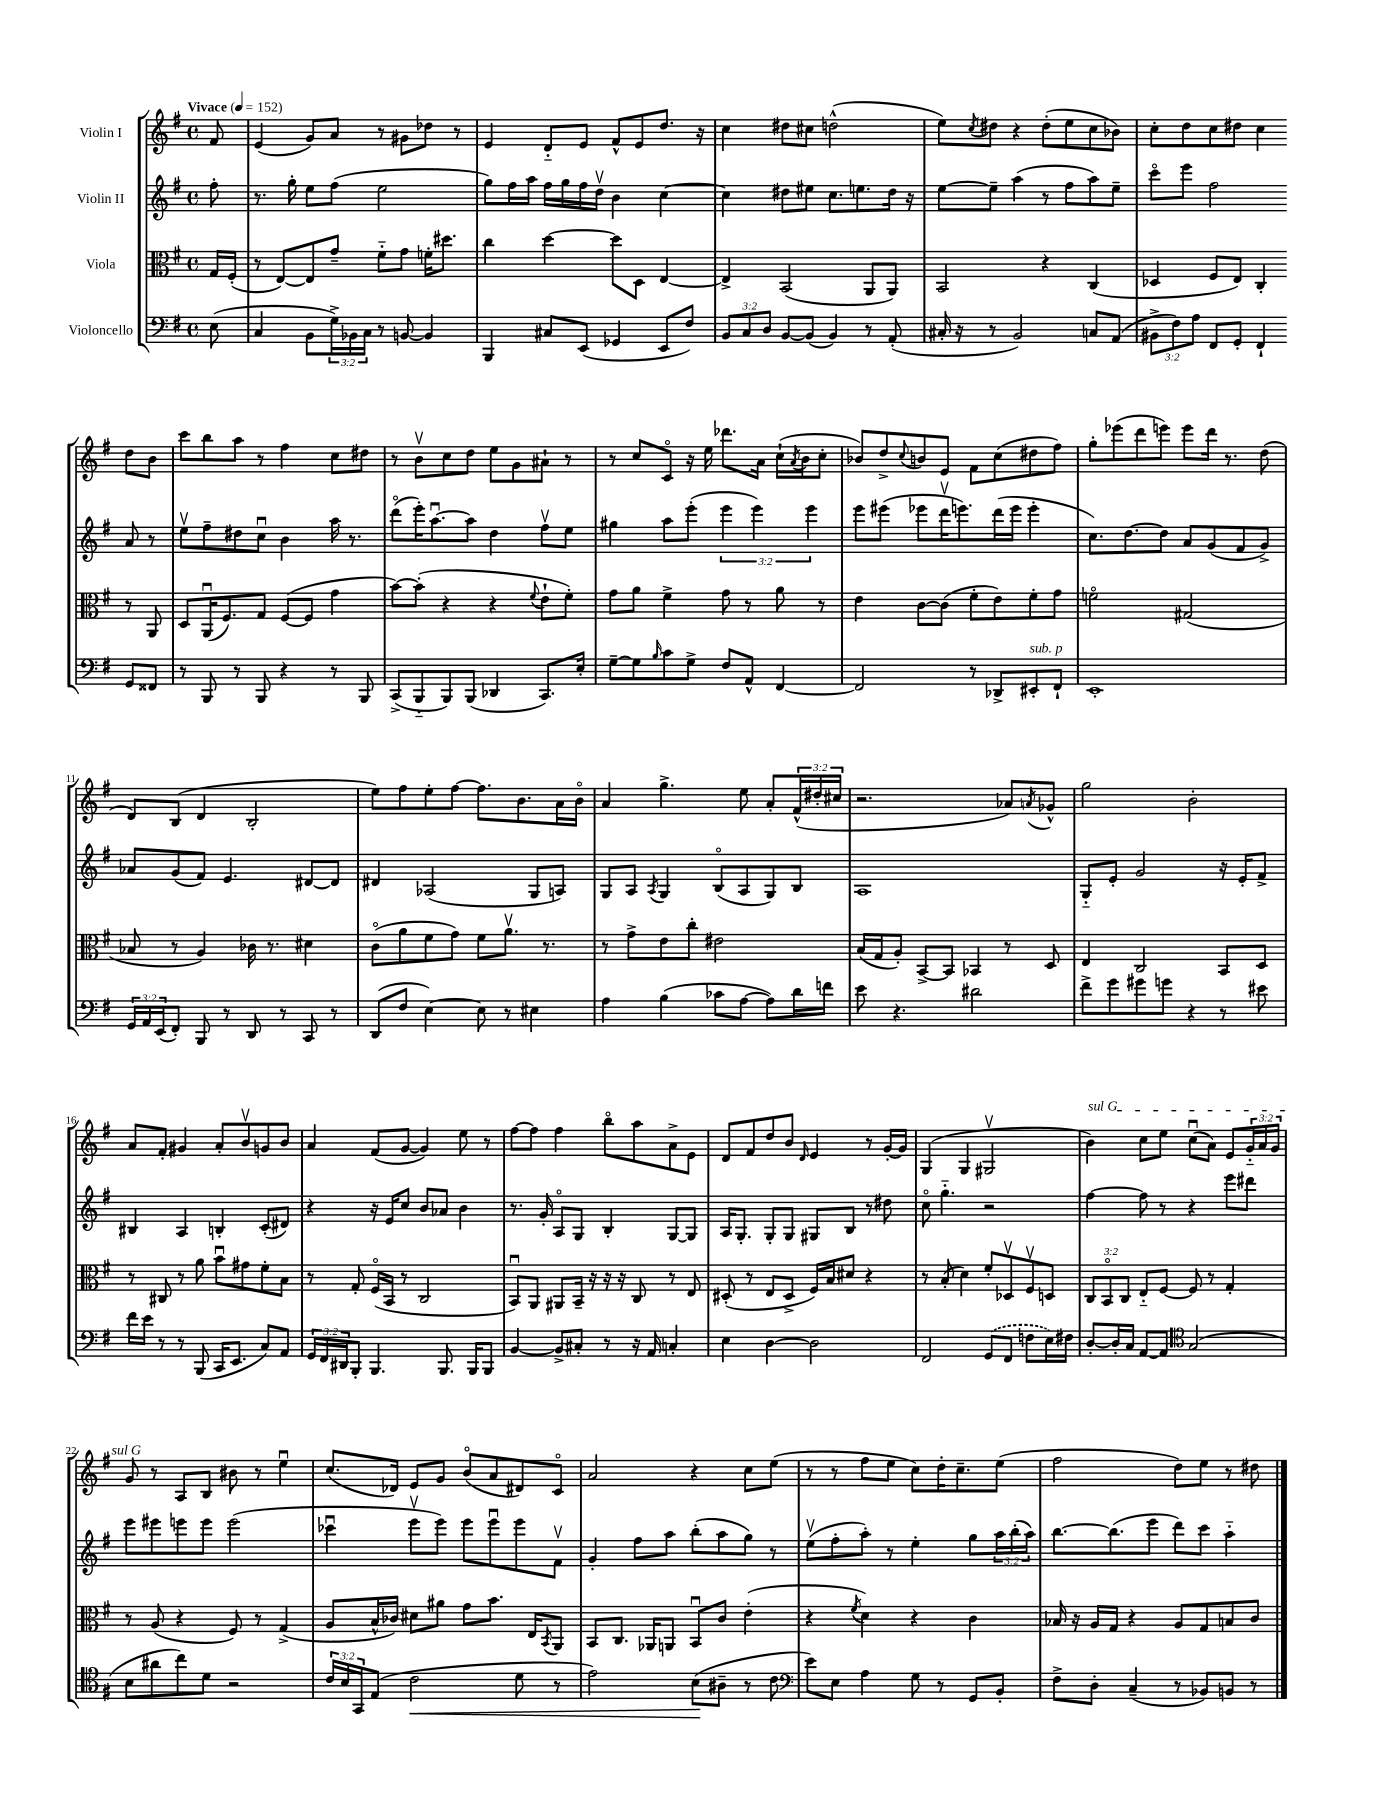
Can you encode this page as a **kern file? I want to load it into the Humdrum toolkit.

**kern	**dynam	**kern	**kern	**kern
*part4	*part4	*part3	*part2	*part1
*staff4	*staff4	*staff3	*staff2	*staff1
*I"Violoncello	*	*I"Viola	*I"Violin II	*I"Violin I
*clefF4	*	*clefC3	*clefG2	*clefG2
*k[f#]	*	*k[f#]	*k[f#]	*k[f#]
*M4/4	*	*M4/4	*M4/4	*M4/4
*met(c)	*	*met(c)	*met(c)	*met(c)
*MM152	*	*MM152	*MM152	*MM152
=	=	=	=	=
!	!	!	!	!LO:TX:a:B:t=Vivace
(8E\	.	16G/LL	8ff#'\	8f#/
.	.	(16F#'/JJ	.	.
=1	=1	=1	=1	=1
4C/	.	8r	8.r	(4e/
.	.	[8E/L)	.	.
.	.	.	16gg'\	.
8BB\L	.	8E/]	8ee\L	8g/L)
24G^\L)	.	8g~/J	(8ff#\J	8a/J
24BB-X\	.	.	.	.
24C\JJ	.	.	.	.
8r	.	8f#\L	2ee\	8r
[8BBn/	.	8g\J	.	8g#X\L
4BB/]	.	16fn'\KL	.	8dd-X\J
.	.	8.dd#X\J	.	.
.	.	.	.	8r
=2	=2	=2	=2	=2
4BBB/	.	4cc\	8gg\L)	4e/
.	.	.	16ff#\L	.
.	.	.	16aa\JJ	.
8C#X/L	.	[4dd\	16ff#\LL	8d/L
.	.	.	16gg\	.
(8EE/J	.	.	16ff#\	8e/J
.	.	.	16ddv\JJ	.
4GG-X/	.	8dd\L]	4b\	8f#^^/L
.	.	8D\J	.	8e/
8EE/L	.	[4E/	[4cc\	8.dd/J
8F#/J)	.	.	.	.
.	.	.	.	16r
=3	=3	=3	=3	=3
12BB/L	.	4E^/]	4cc\]	4cc\
12C/	.	.	.	.
12D/J	.	.	.	.
[8BB/L	.	(2BB/	8dd#X\L	8dd#X\L
(8BB/J]	.	.	8ee#X\J	8cc#X\J
4BB/)	.	.	8.cc\L	(2ddn^^\
.	.	.	8.een\	.
8r	.	8AA/L	.	.
(8AA'/	.	8AA/J)	16dd#\Jk	.
.	.	.	16r	.
=4	=4	=4	=4	=4
16C#X'/	.	2BB/	[8ee\L	8ee\L)
16r	.	.	.	.
.	.	.	.	8qcc/
8r	.	.	8ee~\J]	8dd#X\J
2BB/)	.	.	(4aa\	4r
.	.	4r	8r	(8dd#'\L
.	.	.	8ff#\L	8ee\
8Cn/L	.	(4C/	8aa\)	8cc\
(8AA/J	.	.	8ee~\J	8b-X\J)
=5	=5	=5	=5	=5
12BB#X^\L	.	4D-X/	8ccc\L	8cc'\L
12F#\)	.	.	.	.
.	.	.	8eee\J	8dd\
12A\J	.	.	.	.
8FF#/L	.	8F#/L	2ff#\	8cc\
8GG'/J	.	8E/J)	.	8dd#X\J
4FF#`/	.	4C'/	.	4cc\
8GG/L	.	8r	8a/	8dd#\L
8FF##X/J	.	8AA/	8r	8b\J
!!LO:LB:g=z
=6	=6	=6	=6	=6
8r	.	8D/L	8eev\L	8ccc\L
8BBB/	.	(16AAu/K	8ff#~\	8bb\
.	.	8.F#/)	.	.
8r	.	.	8dd#X\	8aa\J
8BBB/	.	8G/J	8ccu\J	8r
4r	.	([8F#/L	4b\	4ff#\
.	.	8F#/J]	.	.
8r	.	4g\	16aa\	8cc\L
.	.	.	8.r	.
8BBB/	.	.	.	8dd#X\J
=7	=7	=7	=7	=7
(8CC^/L	.	[8b\L)	(8ddd\L	8r
8BBB/	.	(8b'\J]	16eee'\K)	8bv\L
.	.	.	[8.aau\	.
8BBB/)	.	4r	.	8cc\
(8BBB/J	.	.	8aa\J]	8dd\J
4DD-X/	.	4r	4dd\	8ee\L
.	.	.	.	8g\
.	.	8qqf#/	.	.
8.CC/L)	.	8e`\L	8ff#v\L	8a#X`\J
.	.	8f#'\J)	8ee\J	8r
16E'/Jk	.	.	.	.
=8	=8	=8	=8	=8
[8G~\L	.	8g\L	4gg#X\	8r
8G\]	.	8a\J	.	8cc/L
16qqB/	.	.	.	.
8c\	.	4f#^\	8aa\L	8c/J
8G^\J	.	.	(8eee'\J	16r
.	.	.	.	16ee\
8F#/L	.	8g\	6eee\	8.ddd-X\L
8AA^^/J	.	8r	.	.
.	.	.	6eee\)	.
.	.	.	.	16a\Jk
[4FF#/	.	8a\	.	(16cc`\LL
.	.	.	.	8qa/
.	.	.	.	16b\J
.	.	.	6eee\	.
.	.	8r	.	8cc'\J
=9	=9	=9	=9	=9
2FF#/]	.	4e\	8eee\L	8b-X/L)
.	.	.	(8eee#X\J	8dd^/
.	.	.	.	8qqcc/
.	.	[8c\L	8eee-X\L	8bn/
.	.	(8c\J]	16dddv\K	8e/J
.	.	.	8.eeen\)	.
8r	.	8f#'\L	.	8f#\L
8DD-X^/L	.	8e\)	(16ddd\L	(8cc\
.	.	.	16eee\JJ	.
!LO:TX:a:i:t=sub. p	!	!	!	!
8EE#X'/	.	8f#'\	4eee'\	8dd#X\
8FF#`/J	.	8g\J	.	8ff#\J)
=10	=10	=10	=10	=10
1EE'	.	2fn\	8.cc\L)	8gg'\L
.	.	.	.	(8eee-X\
.	.	.	[8.dd\	.
.	.	.	.	8ddd\
.	.	.	8dd\J]	8eeen\J)
.	.	(2G#X/	8a/L	8eee\L
.	.	.	(8g/	16ddd\Jk
.	.	.	.	8.r
.	.	.	8f#/	.
.	.	.	8g^/J)	(8dd\
!!LO:LB:g=z
=11	=11	=11	=11	=11
24GG/LL	.	8B-X/	8a-X/L	8d/L)
24AA/	.	.	.	.
(24EE/J	.	.	.	.
8FF#'/J)	.	8r	(8g/	(8B/J
8BBB/	.	4A/)	8f#/J)	4d/
8r	.	.	4.e/	.
8DD/	.	16c-X\	.	2B'/
.	.	8.r	.	.
8r	.	.	.	.
8CC/	.	4d#X\	[8d#X/L	.
8r	.	.	8d#/J]	.
=12	=12	=12	=12	=12
(8DD/L	.	(8c\L	4d#X/	8ee\L)
8F#/J	.	8a\	.	8ff#\
[4E\)	.	8f#\	(2A-X/	8ee'\
.	.	8g\J)	.	[8ff#\J
8E\]	.	8f#\L	.	8.ff#\L]
8r	.	8.av\J	.	.
.	.	.	.	8.b\
4E#X\	.	.	8G/L	.
.	.	8.r	.	.
.	.	.	8An/J)	16a\L
.	.	.	.	16b\JJ
=13	=13	=13	=13	=13
4A\	.	8r	8G/L	4a/
.	.	8g^\L	8A/J	.
.	.	.	8qA/	.
(4B\	.	8e\	4G/	4.gg^\
.	.	8cc'\J	.	.
8c-X\L	.	2e#X\	(8B/L	.
[8A\J	.	.	8A/	8ee\
8A\L])	.	.	8G/)	8a'/L
16d\L	.	.	8B/J	(24f#^^/L
.	.	.	.	24dd#X'/
16fn\JJ	.	.	.	.
.	.	.	.	24cc#X/JJ
=14	=14	=14	=14	=14
8e\	.	(16B/LL	1A	2.r
.	.	16G/J	.	.
4.r	.	8A'/J)	.	.
.	.	[8BB^/L	.	.
.	.	8BB/J]	.	.
2d#X\	.	4BB-X/	.	.
.	.	8r	.	8a-X/L)
.	.	.	.	8qan/
.	.	8D/	.	8g-X^^/J
=15	=15	=15	=15	=15
8f#^\L	.	4E/	8G/L	2gg\
8g\	.	.	8e'/J	.
8g#X\	.	2C/	2g/	.
8gn\J	.	.	.	.
4r	.	.	.	2b'\
8r	.	8BB/L	16r	.
.	.	.	16e'/KL	.
8e#X\	.	8D/J	8f#^/J	.
!!LO:LB:g=z
=16	=16	=16	=16	=16
16f#\LL	.	8r	4B#X/	8a/L
16e\JJ	.	.	.	.
8r	.	8C#X/	.	8f#'/J
8r	.	8r	4A/	4g#X/
(8BBB/	.	8a\	.	.
16CC/KL	.	8bu\L	4Bn'/	8a'/L
8.EE/J	.	.	.	.
.	.	8g#X\	.	8bv/
8C/L)	.	8f#'\	(8c'/L	8gn/
8AA/J	.	8B\J	8d#X/J)	8b/J
=17	=17	=17	=17	=17
24GG/LL	.	8r	4r	4a/
24FF#/	.	.	.	.
24DD#X/J	.	.	.	.
8BBB'/J	.	8G'/	.	.
4.BBB/	.	(16F#/LL	16r	(8f#/L
.	.	16BB/JJ	16e/KL	.
.	.	8r	8cc/J	[8g/J
.	.	2C/	8b/L	4g/])
8.BBB/	.	.	8a-X/J	.
.	.	.	4b\	8ee\
16BBB/KL	.	.	.	.
8BBB/J	.	.	.	8r
=18	=18	=18	=18	=18
[4BB/	.	8BBu/L)	8.r	[8ff#\L
.	.	8AA/J	.	8ff#\J]
.	.	.	16g'/	.
8BB^/L]	.	8AA#X/L	8A/L	4ff#\
8C#X'/J	.	16BB~/Jk	8G/J	.
.	.	16r	.	.
8r	.	16r	4B'/	8bb\L
.	.	16r	.	.
16r	.	8C/	.	8aa\
16AA/	.	.	.	.
4Cn'/	.	8r	[8G/L	8a^\
.	.	8E/	8G/J]	8e\J
=19	=19	=19	=19	=19
4E\	.	(8D#X'/	16A/KL	8d/L
.	.	.	8.G'/J	.
.	.	8r	.	8f#/
[4D\	.	8E/L	8G'/L	8dd/
.	.	8D#^/J	8G/J	8b/J
.	.	.	.	16qqd/
2D\]	.	16F#/LL)	8G#X/L	4e/
.	.	16B/J	.	.
.	.	8d#X/J	8B/J	.
.	.	4r	8r	8r
.	.	.	8dd#X\	[16g'/LL
.	.	.	.	16g/JJ]
=20	=20	=20	=20	=20
2FF#/	.	8r	8cc\	(4G/
.	.	(8B'/	4.gg\	.
.	.	4d\)	.	4G/
(8GG/L	.	8f#'/L	2r	2G#Xv/
8FF#/J	.	8D-Xv/	.	.
8Fn\L	.	8F#v/	.	.
16E\L)	.	8Dn/J	.	.
16F#X\JJ	.	.	.	.
=21	=21	=21	=21	=21
!	!	!	!	!LO:TX:a:i:t=sul G
[8D'/L	.	12C/L	[4ff#\	4b\)
.	.	12BB/	.	.
16D'/L]	.	.	.	.
.	.	12C/J	.	.
16C/JJ	.	.	.	.
[8AA/L	.	8E/L	8ff#\]	8cc\L
8AA/J]	.	[8F#/J	8r	8ee\J
*clefC4	*	*	*	*
(2G/	.	8F#/]	4r	(8ccu\L
.	.	8r	.	8a\J)
.	.	4G'/	8eee\L	8e/L
.	.	.	8ddd#X\J	24g/L
.	.	.	.	24a/
.	.	.	.	24g/JJ
!!LO:LB:g=z
=22	=22	=22	=22	=22
8B\L	.	8r	8eee\L	8g/
8a#X\	.	(8A/	8eee#X\	8r
8cc\)	.	4r	8eeen\	8A/L
8d\J	.	.	8eee\J	8B/J
2r	.	8F#/)	(2eee\	8b#X\
.	.	8r	.	8r
.	.	(4G^/	.	4eeu\
=23	=23	=23	=23	=23
24c/LL	.	8A/L	4ccc-Xu\	(8.cc/L
24B/	.	.	.	.
24GG/J	.	.	.	.
(8E/J	.	16B^^/L	.	.
.	.	16c-X/JJ)	.	16d-X/Jk)
!	!LO:HP:b	!	!	!
2c\	<	8d#X\L	8eeev\L	8e/L
.	.	8a#X\J	8eee\J)	8g/J
.	.	8g\L	8eee\L	(8b/L
.	.	8.b\J	8eeeu\	8a/
8d\	.	.	8eee\	8d#X/)
.	.	16E/KL	.	.
.	.	8qBB/	.	.
8r	.	8AA/J	8f#v\J	8c/J
=24	=24	=24	=24	=24
2e\)	.	8BB/L	4g'/	2a/
.	.	8.C/J	.	.
.	.	.	8ff#\L	.
.	.	16AA-X/KL	.	.
.	.	8AAn/J	8aa\J	.
(8B\L	.	8BBu/L	(8bb'\L	4r
8A#X~\J	[	8c/J	8aa\	.
8r	.	(4e'\	8gg\J)	8cc\L
8c\	.	.	8r	(8ee\J
=25	=25	=25	=25	=25
*clefF4	*	*	*	*
8e\L)	.	4r	(8eev\L	8r
8E\J	.	.	8ff#'\	8r
.	.	8qf#/	.	.
4A\	.	4d\)	8aa'\J)	8ff#\L
.	.	.	8r	8ee\J
8G\	.	4r	4ee'\	8cc\L)
8r	.	.	.	16dd'\K
.	.	.	.	8.cc~\
8GG/L	.	4c\	8gg\L	.
8BB'/J	.	.	24aa\L	(8ee\J
.	.	.	(24bb'\	.
.	.	.	24aa\JJ)	.
=26	=26	=26	=26	=26
8F#^\L	.	16B-X/	[8.bb\L	2ff#\
.	.	16r	.	.
8D'\J	.	16A/LL	.	.
.	.	16G/JJ	(8.bb\]	.
(4C~/	.	4r	.	.
.	.	.	8eee\J	.
8r	.	8A/L	8ddd\L)	8dd\L)
8BB-X/L)	.	8G/	8ccc\J	8ee\J
8BBn/J	.	8Bn/	4aa\	8r
8r	.	8c/J	.	8dd#X\
==	==	==	==	==
*-	*-	*-	*-	*-
